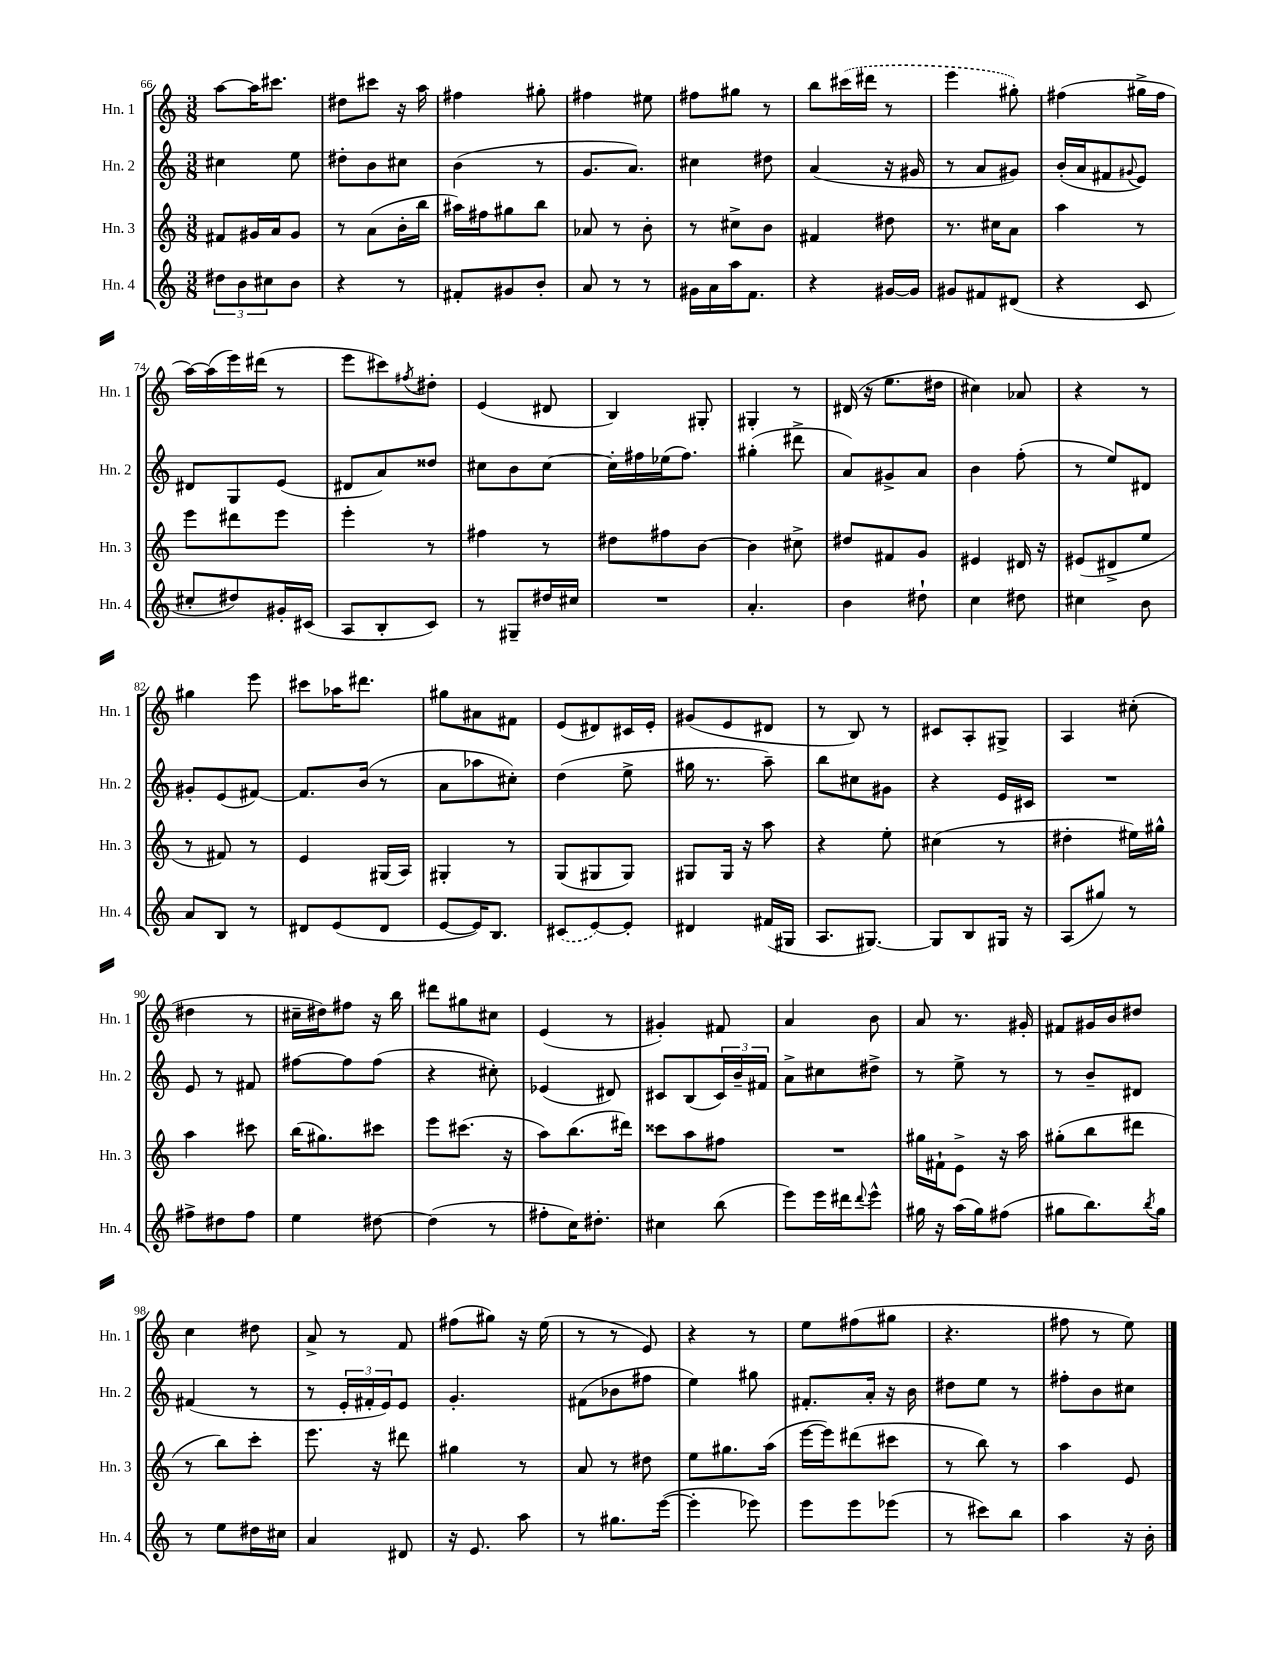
<<
\new StaffGroup <<
\new Staff = "s0" \with { instrumentName = "Hn. 1" shortInstrumentName = "Hn. 1" } {
    \clef treble \key c \major \numericTimeSignature \time 3/8
    a''8~ a''16 cis'''8. |
    dis''8 cis'''8 r16 a''16 |
    fis''4 gis''8-. |
    fis''4 eis''8 |
    fis''8 gis''8 r8 |
    b''8 \once \slurDashed cis'''16( dis'''16 r8 |
    e'''4 gis''8-.) |
    fis''4( gis''16-> fis''16 |
    a''16~) a''16( e'''16) dis'''16( r8 |
    e'''8 cis'''8) \acciaccatura { fis''8 } dis''8-. |
    e'4( dis'8 |
    b4) gis8-. |
    gis4-. r8 |
    dis'16( r16 e''8. dis''16 |
    cis''4) aes'8 |
    r4 r8 |
    gis''4 e'''8 |
    cis'''8 aes''16 dis'''8. |
    gis''8 ais'8 fis'8 |
    e'8( dis'8) cis'16 e'16-. |
    gis'8( e'8 dis'8 |
    r8 b8) r8 |
    cis'8 a8-. gis8-> |
    a4 cis''8-.( |
    dis''4 r8 |
    cis''16-- dis''16) fis''8 r16 b''16 |
    dis'''8 gis''8 cis''8 |
    e'4( r8 |
    gis'4-.) fis'8 |
    a'4 b'8 |
    a'8 r8. gis'16-. |
    fis'8 gis'16 b'16 dis''8 |
    c''4 dis''8 |
    a'8-> r8 f'8 |
    fis''8( gis''8) r16 e''16( |
    r8 r8 e'8) |
    r4 r8 |
    e''8 fis''8( gis''8 |
    r4. |
    fis''8 r8 e''8) \bar "|." |
}
\new Staff = "s1" \with { instrumentName = "Hn. 2" shortInstrumentName = "Hn. 2" } {
    \clef treble \key c \major \numericTimeSignature \time 3/8
    cis''4 e''8 |
    dis''8-. b'8 cis''8 |
    b'4( r8 |
    g'8. a'8.) |
    cis''4 dis''8 |
    a'4( r16 gis'16 |
    r8 a'8 gis'8) |
    b'16-.( a'16 fis'8 \appoggiatura { gis'8 } e'8) |
    dis'8 g8 e'8( |
    dis'8 a'8) disis''8 |
    cis''8 b'8 cis''8~ |
    cis''16-. fis''16 ees''16( fis''8.) |
    gis''4-.( dis'''8-> |
    a'8) gis'8-> a'8 |
    b'4 f''8-.( |
    r8 e''8) dis'8 |
    gis'8-. e'8( fis'8~) |
    fis'8. b'16( r8 |
    a'8 aes''8 cis''8-.) |
    d''4( e''8-> |
    gis''16 r8. a''8--) |
    b''8 cis''8 gis'8 |
    r4 e'16 cis'16 |
    R4. |
    e'8 r8 fis'8 |
    fis''8~ fis''8 fis''8( |
    r4 cis''8-.) |
    ees'4( dis'8) |
    cis'8 b8( \tuplet 3/2 { cis'16) b'16-- fis'16 } |
    a'8-> cis''8 dis''8-> |
    r8 e''8-> r8 |
    r8 b'8-- dis'8 |
    fis'4( r8 |
    r8 \tuplet 3/2 { e'16-. fis'16-. e'16) } e'8 |
    g'4.-. |
    fis'8( bes'8 fis''8 |
    e''4) gis''8 |
    fis'8.-. a'16-. r16 b'16 |
    dis''8 e''8 r8 |
    fis''8-. b'8 cis''8 \bar "|." |
}
\new Staff = "s2" \with { instrumentName = "Hn. 3" shortInstrumentName = "Hn. 3" } {
    \clef treble \key c \major \numericTimeSignature \time 3/8
    fis'8 gis'16 a'16 gis'8 |
    r8 a'8( b'16-. b''16 |
    ais''16) fis''16 gis''8 b''8 |
    aes'8 r8 b'8-. |
    r8 cis''8-> b'8 |
    fis'4 dis''8 |
    r8. cis''16 a'8 |
    a''4 r8 |
    e'''8 dis'''8 e'''8 |
    e'''4-. r8 |
    fis''4 r8 |
    dis''8 fis''8 b'8~ |
    b'4 cis''8-> |
    dis''8 fis'8 g'8 |
    eis'4 dis'16 r16 |
    eis'8( dis'8-> e''8 |
    r8 fis'8) r8 |
    e'4 gis16( a16) |
    gis4-. r8 |
    g8( gis8 gis8) |
    gis8 gis16 r16 a''8 |
    r4 e''8-. |
    cis''4( r8 |
    dis''4-. eis''16) gis''16-^ |
    a''4 cis'''8 |
    b''16( gis''8.) cis'''8 |
    e'''8 cis'''8.( r16 |
    a''8) b''8.( dis'''16) |
    cisis'''8 a''8 fis''8 |
    R4. |
    gis''16 fis'16-! e'8-> r16 a''16 |
    gis''8-.( b''8 dis'''8 |
    r8 b''8) c'''8-. |
    e'''8. r16 dis'''8 |
    gis''4 r8 |
    a'8 r8 dis''8 |
    e''8 gis''8. a''16( |
    e'''16~ e'''16) dis'''8( cis'''8 |
    r8 b''8) r8 |
    a''4 e'8 \bar "|." |
}
\new Staff = "s3" \with { instrumentName = "Hn. 4" shortInstrumentName = "Hn. 4" } {
    \clef treble \key c \major \numericTimeSignature \time 3/8
    \tuplet 3/2 { dis''8 b'8 cis''8 } b'8 |
    r4 r8 |
    fis'8-. gis'8 b'8-. |
    a'8 r8 r8 |
    gis'16 a'16 a''16 f'8. |
    r4 gis'16~ gis'16 |
    gis'8 fis'8 dis'8( |
    r4 c'8 |
    cis''8-. dis''8) gis'16-. cis'16( |
    a8 b8-. c'8) |
    r8 gis8-- dis''16 cis''16 |
    R4. |
    a'4.-. |
    b'4 dis''8-! |
    c''4 dis''8 |
    cis''4 b'8 |
    a'8 b8 r8 |
    dis'8 e'8( dis'8 |
    e'8~ e'16) b8. |
    \once \slurDashed cis'8( e'8~) e'8-. |
    dis'4 fis'16( gis16 |
    a8. gis8.~) |
    gis8 b8 gis16 r16 |
    a8( gis''8) r8 |
    fis''8-> dis''8 fis''8 |
    e''4 dis''8~ |
    dis''4( r8 |
    fis''8-. c''16) dis''8.-. |
    cis''4 b''8( |
    e'''8) e'''16 dis'''16 \appoggiatura { dis'''8 } e'''8-^ |
    gis''16 r16 a''16( gis''16) fis''8( |
    gis''8 b''8.) \acciaccatura { b''8 } gis''16 |
    r8 e''8 dis''16 cis''16 |
    a'4 dis'8 |
    r16 e'8. a''8 |
    r8 gis''8. e'''16~( |
    e'''4-. ees'''8) |
    e'''8 e'''8 ees'''8( |
    r8 cis'''8) b''8 |
    a''4 r16 b'16-. \bar "|." |
}
>>
>>
\layout { \context { \Score currentBarNumber = #66 } }
